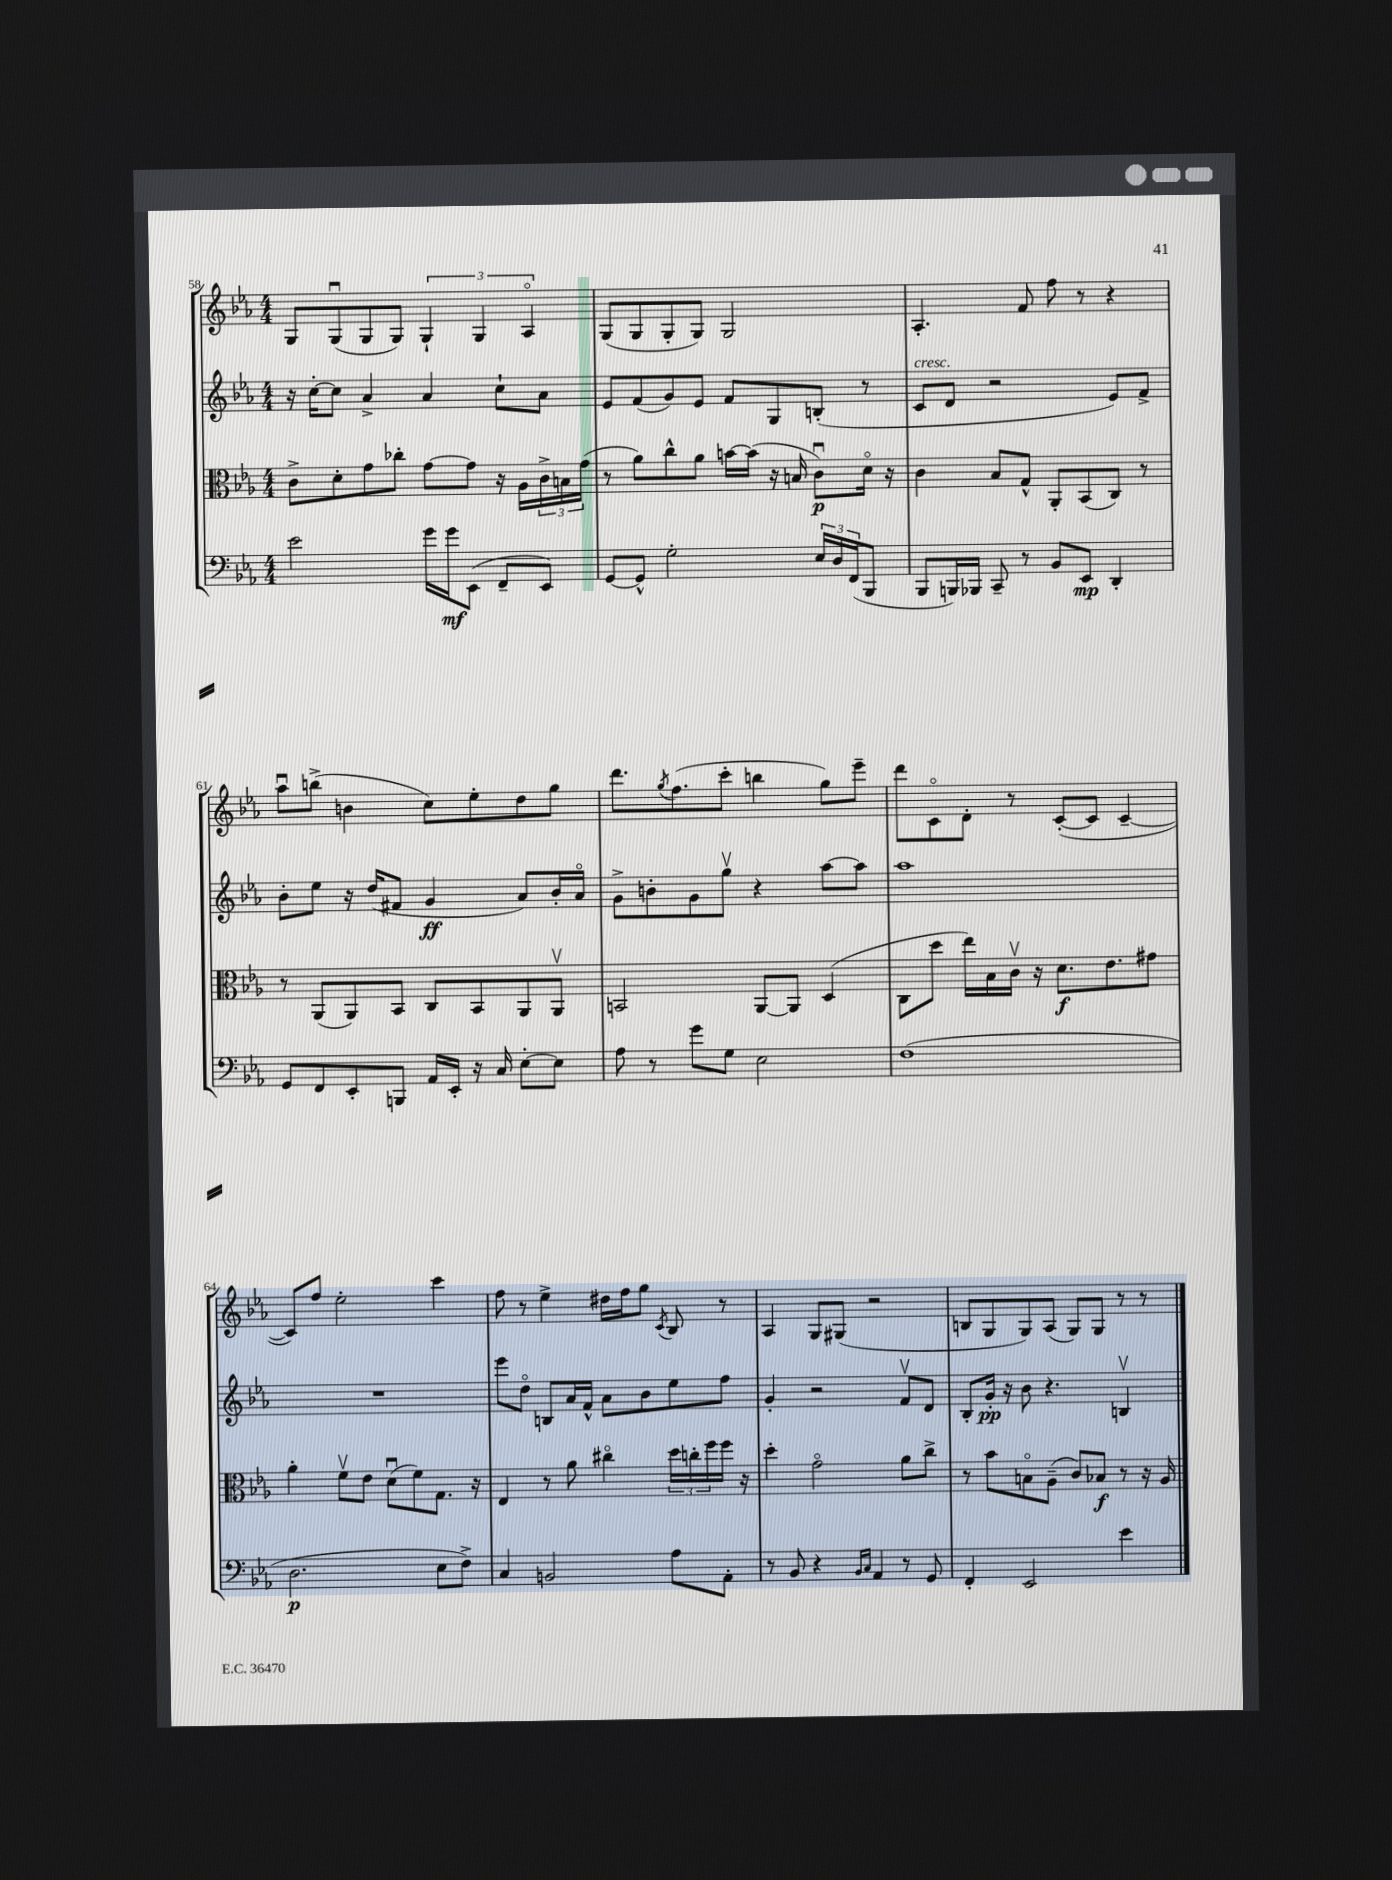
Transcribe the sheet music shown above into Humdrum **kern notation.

**kern	**dynam	**kern	**dynam	**kern	**dynam	**kern
*part4	*part4	*part3	*part3	*part2	*part2	*part1
*staff4	*staff4	*staff3	*staff3	*staff2	*staff2	*staff1
*clefF4	*	*clefC3	*	*clefG2	*	*clefG2
*k[b-e-a-]	*	*k[b-e-a-]	*	*k[b-e-a-]	*	*k[b-e-a-]
*M4/4	*	*M4/4	*	*M4/4	*	*M4/4
=58	=58	=58	=58	=58	=58	=58
2e-\	.	8c^\L	.	16r	.	8G/L
.	.	.	.	[16cc'\KL	.	.
.	.	8d'\	.	8cc\J]	.	(8Gu/
.	.	8g\	.	4a-^/	.	8G/
.	.	8cc-X'\J	.	.	.	8G/J)
16g\LL	.	[8g\L	.	4a-/	.	6G`/
16g\J	mf	.	.	.	.	.
(8EE-\J	.	8g\J]	.	.	.	.
.	.	.	.	.	.	6G/
8FF~/L	.	16r	.	8cc`\L	.	.
.	.	16A-\LL	.	.	.	.
.	.	.	.	.	.	6A-/
8EE-/J)	.	24c^\	.	8a-\J	.	.
.	.	24Bn\	.	.	.	.
.	.	(24g\JJ	.	.	.	.
=59	=59	=59	=59	=59	=59	=59
[8GG/L	.	8r	.	8e-/L	.	(8G/L
8GG^^/J]	.	8a-\L)	.	(8f/	.	8G/
2G'\	.	8cc^^\	.	8g/)	.	8G'/
.	.	8a-\J	.	8e-/J	.	8G/J)
.	.	[16bn\LL	.	8f/L	.	2G/
.	.	(16b\JJ]	.	.	.	.
.	.	16r	.	8G/	.	.
.	.	16Bn/	.	.	.	.
24E-/LL	.	8cu\L)	p	(8Bn'/J	.	.
24D/	.	.	.	.	.	.
(24FF/J	.	.	.	.	.	.
8BBB-/J	.	16d\Jk	.	8r	.	.
.	.	16r	.	.	.	.
=60	=60	=60	=60	=60	=60	=60
!	!	!	!	!LO:TX:a:i:t=cresc.	!	!
8BBB-/L	.	4c\	.	8c/L	.	4.A-'/
16BBBn/L)	.	.	.	8d/J	.	.
16BBB-X/JJ	.	.	.	.	.	.
8CC~/	.	8B-/L	.	2r	.	.
8r	.	8G^^/J	.	.	.	8f/
8BB-/L	.	8AA-'/L	.	.	.	8ff\
8EE-/J	mp	(8BB-/	.	.	.	8r
4DD'/	.	8C/J)	.	8e-/L)	.	4r
.	.	8r	.	8f^/J	.	.
!!LO:LB:g=z
=61	=61	=61	=61	=61	=61	=61
8GG/L	.	8r	.	8b-'\L	.	8aa-u\L
8FF/	.	(8AA-/L	.	8ee-\J	.	(8bbn^\J
8EE-'/	.	8AA-/)	.	16r	.	4bn\
.	.	.	.	(16dd/KL	.	.
8BBBn/J	.	8BB-/J	.	8f#X/J	.	.
16AA-/LL	.	8C/L	.	4g/	ff	8cc\L)
16EE-'/JJ	.	.	.	.	.	.
16r	.	8BB-/	.	.	.	8ee-'\
16C/	.	.	.	.	.	.
[8E-'\L	.	8AA-/	.	8a-/L)	.	8dd\
8E-\J]	.	8AA-v/J	.	16b-'/L	.	8gg\J
.	.	.	.	16a-/JJ	.	.
=62	=62	=62	=62	=62	=62	=62
8A-\	.	2BBn/	.	8g^\L	.	8.ddd\L
8r	.	.	.	8bn'\	.	.
.	.	.	.	.	.	8qgg/
.	.	.	.	.	.	(8.ff\
8g\L	.	.	.	8g\	.	.
8G\J	.	.	.	8ggv\J	.	8ccc'\J
2E-\	.	[8AA-/L	.	4r	.	4bbn\
.	.	8AA-/J]	.	.	.	.
.	.	(4D/	.	[8aa-\L	.	8gg\L)
.	.	.	.	8aa-\J]	.	8eee-~\J
=63	=63	=63	=63	=63	=63	=63
(1F	.	8C\L	.	1aa-	.	8ddd\L
.	.	8dd\J	.	.	.	8c\
.	.	16ee-\LL)	.	.	.	8d'\J
.	.	16B-\	.	.	.	.
.	.	16cv\JJ	.	.	.	8r
.	.	16r	.	.	.	.
.	.	8.d\L	f	.	.	([8c'/L
.	.	.	.	.	.	8c/J]
.	.	8.e-\	.	.	.	.
.	.	.	.	.	.	[4c~/
.	.	8g#X\J	.	.	.	.
!!LO:LB:g=z
=64	=64	=64	=64	=64	=64	=64
2.D\	p	4a-'\	.	1r	.	8c/L])
.	.	.	.	.	.	8ff/J
.	.	8fv\L	.	.	.	2ee-'\
.	.	8e-\J	.	.	.	.
.	.	(8du\L	.	.	.	.
.	.	8f\)	.	.	.	.
8E-\L	.	8.G\J	.	.	.	4ccc\
8F^\J)	.	.	.	.	.	.
.	.	16r	.	.	.	.
=65	=65	=65	=65	=65	=65	=65
4C/	.	4E-/	.	8eee-\L	.	8ff\
.	.	.	.	8dd\J	.	8r
2BBn/	.	8r	.	8Bn/L	.	4ee-^\
.	.	8a-\	.	16a-/L	.	.
.	.	.	.	16f^^/JJ	.	.
.	.	4cc#X\	.	8a-\L	.	16dd#X\LL
.	.	.	.	.	.	16ff\J
.	.	.	.	8b-\	.	8gg\J
.	.	.	.	.	.	8qc/
8A-\L	.	24dd\LL	.	8ee-\	.	8B-/
.	.	24ccn'\	.	.	.	.
.	.	24ff\	.	.	.	.
8AA-'\J	.	16ff\JJ	.	8ff\J	.	8r
.	.	16r	.	.	.	.
=66	=66	=66	=66	=66	=66	=66
8r	.	4dd'\	.	4g'/	.	4A-/
8BB-/	.	.	.	.	.	.
4r	.	2g\	.	2r	.	8G/L
.	.	.	.	.	.	(8G#X/J
16qqBB-/LL	.	.	.	.	.	.
16qqC/JJ	.	.	.	.	.	.
4AA-/	.	.	.	.	.	2r
8r	.	8a-\L	.	8fv/L	.	.
8GG/	.	8cc^\J	.	8d/J	.	.
=67	=67	=67	=67	=67	=67	=67
4FF'/	.	8r	.	8B-'/L	.	8Bn/L
.	.	8b-\L	.	16g'/Jk	pp	8G/
.	.	.	.	16r	.	.
2EE-/	.	8Bn\	.	8b-\	.	8G/)
.	.	(8A-~\J	.	4.r	.	(8A-/J
.	.	8c/L)	.	.	.	8G/L)
.	.	8B-X/J	f	.	.	8G/J
4e-\	.	8r	.	4Bnv/	.	8r
.	.	16r	.	.	.	8r
.	.	16A-/	.	.	.	.
==	==	==	==	==	==	==
*-	*-	*-	*-	*-	*-	*-
